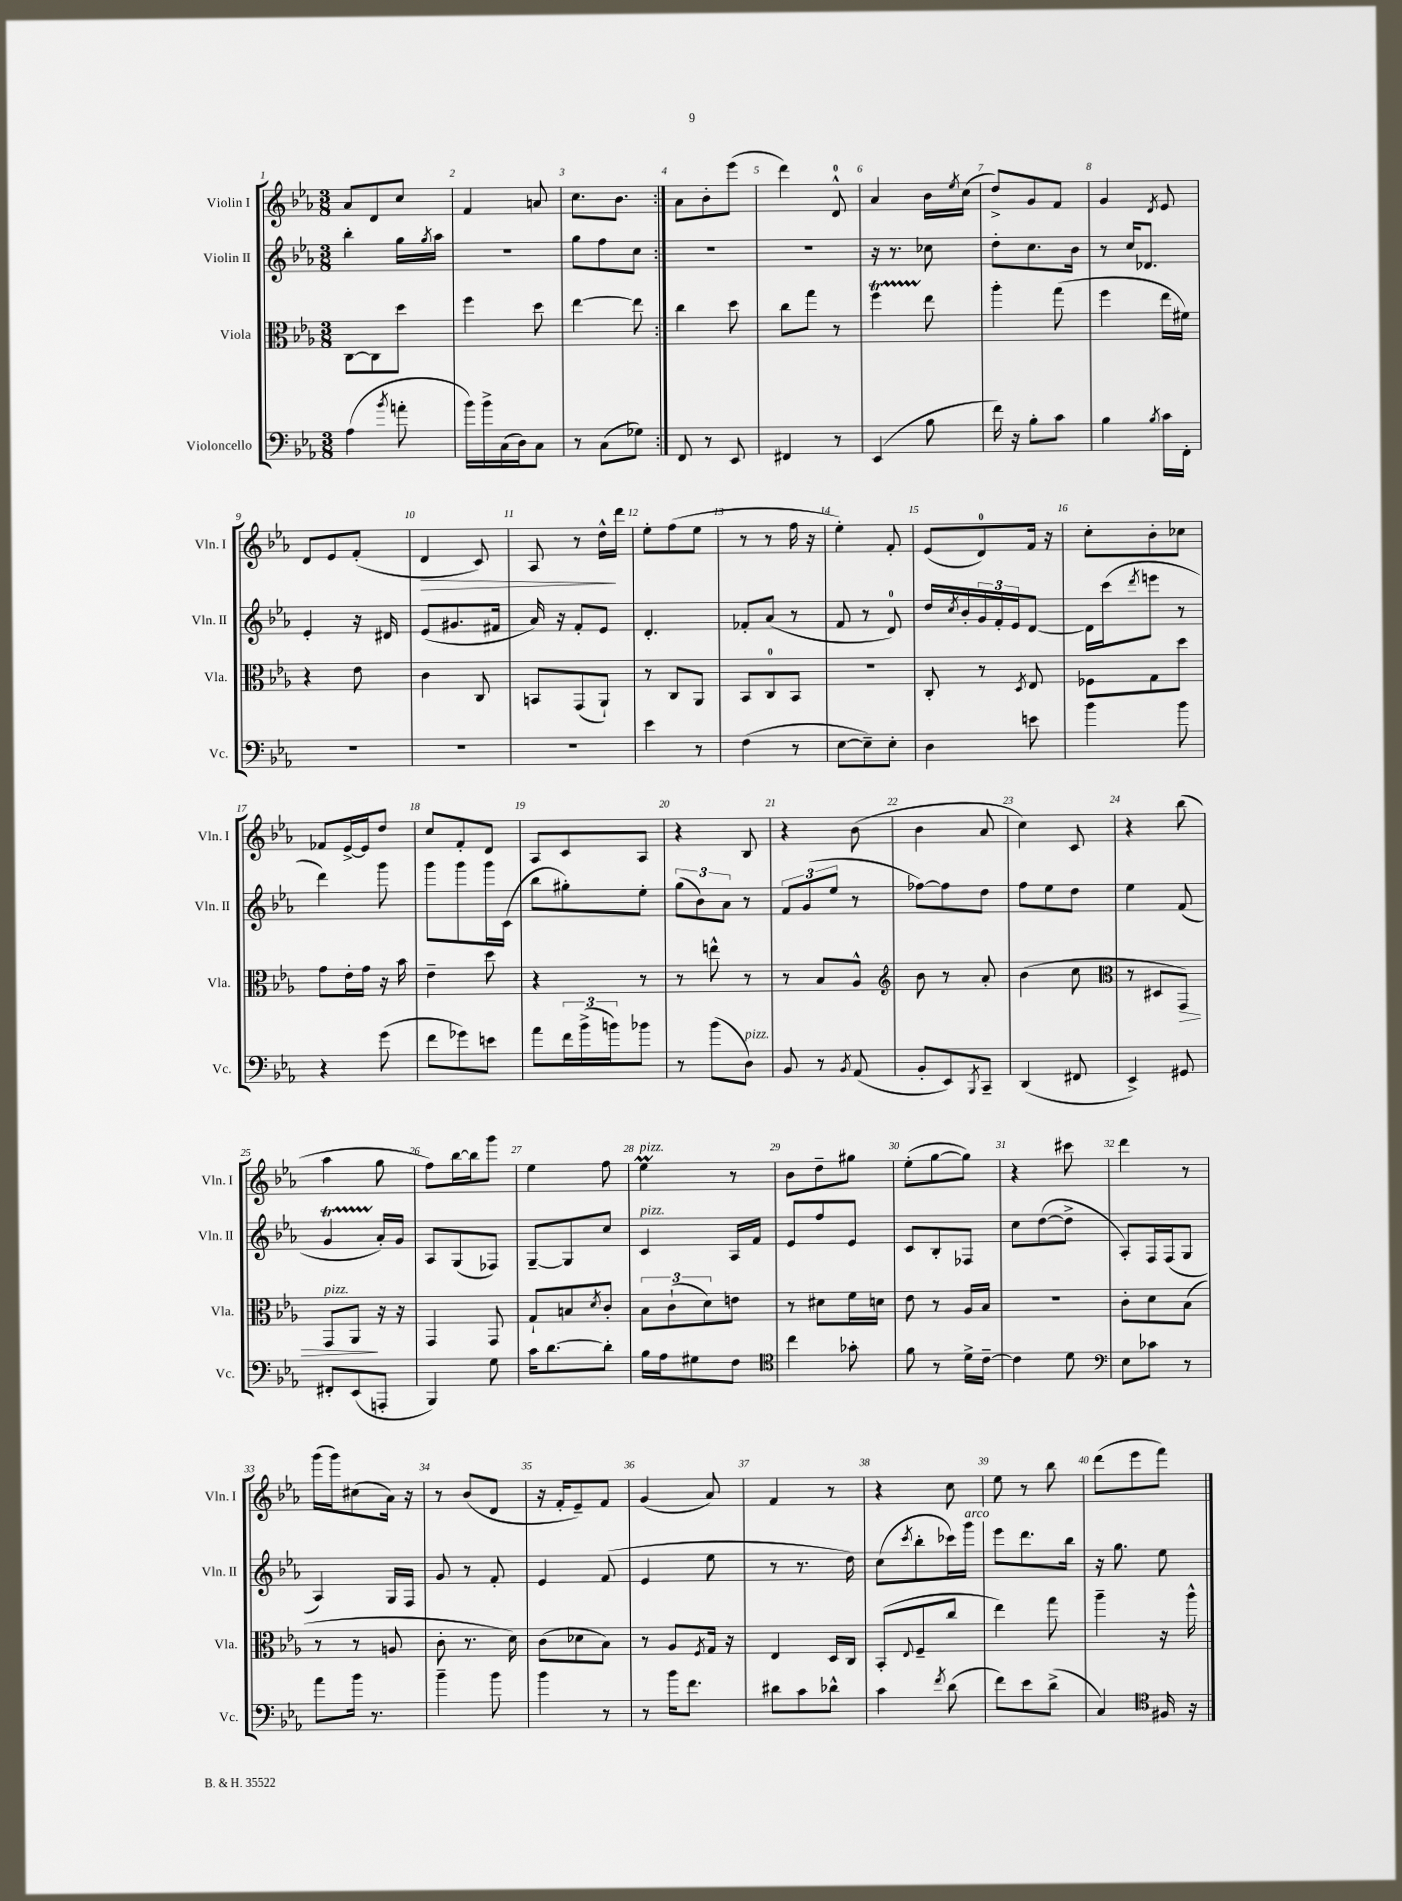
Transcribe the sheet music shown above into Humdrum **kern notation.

**kern	**kern	**dynam	**kern	**kern	**dynam
*part4	*part3	*part3	*part2	*part1	*part1
*staff4	*staff3	*staff3	*staff2	*staff1	*staff1
*I"Violoncello	*I"Viola	*	*I"Violin II	*I"Violin I	*
*I'Vc.	*I'Vla.	*	*I'Vln. II	*I'Vln. I	*
*clefF4	*clefC3	*	*clefG2	*clefG2	*
*k[b-e-a-]	*k[b-e-a-]	*	*k[b-e-a-]	*k[b-e-a-]	*
*M3/8	*M3/8	*	*M3/8	*M3/8	*
=1	=1	=1	=1	=1	=1
(4A-\	[8C\L	.	4bb-'\	8a-/L	.
.	8C\]	.	.	8d/	.
8qb-/	.	.	.	.	.
8an'\	8dd\J	.	16gg\LL	8cc/J	.
.	.	.	8qgg/	.	.
.	.	.	16aa-\JJ	.	.
=2	=2	=2	=2	=2	=2
16b-\LL)	4ff\	.	4.r	4f/	.
16b-^\	.	.	.	.	.
(16C\	.	.	.	.	.
16D\J)	.	.	.	.	.
8C\J	8dd\	.	.	8an/	.
=3	=3	=3	=3	=3	=3
8r	[4ee-\	.	8gg\L	8.cc\L	.
(8C\L	.	.	8ff\	.	.
.	.	.	.	8.b-\J	.
8G-X\J)	8ee-\]	.	8cc\J	.	.
=4:|!	=4:|!	=4:|!	=4:|!	=4:|!	=4:|!
8FF/	4cc\	.	4.r	8a-\L	.
8r	.	.	.	8b-'\	.
8EE-/	8dd\	.	.	(8eee-\J	.
=5	=5	=5	=5	=5	=5
4FF#X/	8cc\L	.	4.r	4ddd\)	.
.	8gg\J	.	.	.	.
8r	8r	.	.	8d^^/	.
=6	=6	=6	=6	=6	=6
(4EE-/	4ffT\	.	16r	4a-/	.
.	.	.	8.r	.	.
8B-\	8ee-\	.	8cc-X\	16b-\LL	.
.	.	.	.	8qee-/	.
.	.	.	.	(16cc\JJ	.
=7	=7	=7	=7	=7	=7
16f\)	4aa-'\	.	8dd'\L	8dd^/L)	.
16r	.	.	.	.	.
8B-'\L	.	.	8.cc\	8g/	.
8c\J	(8gg\	.	.	8f/J	.
.	.	.	16b-\Jk	.	.
=8	=8	=8	=8	=8	=8
4B-\	4ff\	.	8r	4g/	.
.	.	.	16cc/KL	.	.
.	.	.	8.d-X/J	.	.
8qB-/	.	.	.	8qd/	.
16c\LL	16ee-\LL	.	.	8e-/	.
16FF'\JJ	16f#X\JJ)	.	.	.	.
!!LO:LB:g=z
=9	=9	=9	=9	=9	=9
4.r	4r	.	4e-'/	8d/L	.
.	.	.	.	8e-/	.
.	8e-\	.	16r	(8f'/J	.
.	.	.	16d#X/	.	.
=10	=10	=10	=10	=10	=10
!	!	!	!	!	!LO:HP:b
4.r	4c\	.	(8e-/L	4d/	>
.	.	.	8.g#X/	.	.
.	8C/	.	.	8c/)	.
.	.	.	16f#X/Jk	.	.
=11	=11	=11	=11	=11	=11
4.r	8BBn/L	.	16a-/)	8A-/	.
.	.	.	16r	.	.
.	(8GG/	.	8f'/L	8r	.
.	8AA-`/J)	.	8e-/J	16dd^^\LL	.
.	.	.	.	16ddd\JJ	]
=12	=12	=12	=12	=12	=12
4e-\	8r	.	4.d'/	8ee-'\L	.
.	8C/L	.	.	(8ff\	.
8r	8AA-/J	.	.	8ee-\J	.
=13	=13	=13	=13	=13	=13
(4F\	8BB-/L	.	8f-X'/L	8r	.
.	8C/	.	(8a-/J	8r	.
8r	8BB-/J	.	8r	16ff\	.
.	.	.	.	16r	.
=14	=14	=14	=14	=14	=14
[8E-\L	4.r	.	8f/	4ee-'\)	.
8E-~\])	.	.	8r	.	.
8E-'\J	.	.	8d/)	8f'/	.
=15	=15	=15	=15	=15	=15
4D\	8C'/	.	16dd/LL	(8e-/L	.
.	.	.	8qcc/	.	.
.	.	.	16b-'/	.	.
.	8r	.	24g/	8d/)	.
.	.	.	24f'/	.	.
.	.	.	24e-/J	.	.
.	8qD/	.	.	.	.
8en\	8E-/	.	[8d/J	16f/Jk	.
.	.	.	.	16r	.
=16	=16	=16	=16	=16	=16
4b-\	8F-X\L	.	16d\LL]	8cc'\L	.
.	.	.	(16ccc\J	.	.
.	.	.	8qddd/	.	.
.	8G\	.	8eeen\J	8b-'\	.
8b-\	8dd\J	.	8r	8cc-X\J	.
!!LO:LB:g=z
=17	=17	=17	=17	=17	=17
4r	8g\L	.	4ddd\)	8f-X/L	.
.	16e-'\L	.	.	[16e-^/L	.
.	16g\JJ	.	.	16e-/J]	.
(8g\	16r	.	8ggg\	8dd/J	.
.	16b-\	.	.	.	.
=18	=18	=18	=18	=18	=18
8f\L	4e-~\	.	8ggg\L	8cc/L	.
8g-X\)	.	.	8ggg\	8f'/	.
8en\J	8dd\	.	16ggg\L	8d/J	.
.	.	.	(16c\JJ	.	.
=19	=19	=19	=19	=19	=19
8a-\L	4r	.	8bb-\L	8A-/L	.
24f\L	.	.	8gg#X'\)	8c/	.
(24b-^\	.	.	.	.	.
24bn\J)	.	.	.	.	.
8b-X\J	8r	.	8ee-'\J	8A-/J	.
=20	=20	=20	=20	=20	=20
8r	8r	.	(12gg\L	4r	.
.	.	.	12b-\)	.	.
(8b-\L	8een^^\	.	.	.	.
.	.	.	12a-\J	.	.
!LO:TX:a:i:t=pizz.	!	!	!	!	!
8D\J)	8r	.	8r	8B-/	.
=21	=21	=21	=21	=21	=21
8BB-/	8r	.	12f/L	4r	.
.	.	.	(12g/	.	.
8r	8B-/L	.	.	.	.
.	.	.	12ee-/J	.	.
8qBB-/	.	.	.	.	.
(8AA-/	8A-^^/J	.	8r	(8b-\	.
=22	=22	=22	=22	=22	=22
*	*clefG2	*	*	*	*
8BB-'/L	8b-\	.	[8ff-X\L)	4b-\	.
8EE-/)	8r	.	8ff-\]	.	.
8qBBB-/	.	.	.	.	.
8CC~/J	8a-'/	.	8dd\J	8a-/	.
=23	=23	=23	=23	=23	=23
(4DD/	(4b-\	.	8ff\L	4cc\)	.
.	.	.	8ee-\	.	.
8FF#X/	8cc\	.	8dd\J	8c/	.
=24	=24	=24	=24	=24	=24
*	*clefC3	*	*	*	*
4EE-^/)	8r	.	4ee-\	4r	.
.	8D#X/L	.	.	.	.
!	!	!LO:HP:b	!	!	!
8GG#X/	8GG/J)	>	(8f/	(8bb-\	.
!!LO:LB:g=z
=25	=25	=25	=25	=25	=25
!	!LO:TX:a:i:t=pizz.	!	!	!	!
8FF#X'/L	8GG/L	.	4gt/	4aa-\	.
(8EE-/	8AA-/J	.	.	.	.
8AAAn'/J	16r	]	16a-'/LL)	8gg\	.
.	16r	.	16g/JJ	.	.
=26	=26	=26	=26	=26	=26
4BBB-/)	4GG/	.	8A-/L	8ff\L)	.
.	.	.	(8G/	[16bb-\L	.
.	.	.	.	16bb-\J]	.
8G\	8GG/	.	8F-X/J)	8ggg\J	.
=27	=27	=27	=27	=27	=27
16c\KL	8G`/L	.	[8G~/L	4ee-\	.
[8.d\	.	.	.	.	.
.	8Bn/	.	8G/]	.	.
.	8qd/	.	.	.	.
8d'\J]	8c'/J	.	8cc/J	8ff\	.
=28	=28	=28	=28	=28	=28
!	!	!	!	!LO:TX:a:i:t=pizz.	!
!	!	!	!LO:TX:a:i:t=pizz.	!	!
16B-\LL	12B-\L	.	4c/	4ee-M\	.
16A-\J	.	.	.	.	.
.	(12c`\	.	.	.	.
8G#X\	.	.	.	.	.
.	12d\)	.	.	.	.
8F\J	8en\J	.	16A-/LL	8r	.
.	.	.	16f/JJ	.	.
=29	=29	=29	=29	=29	=29
*clefC4	*	*	*	*	*
4cc\	8r	.	8e-/L	8b-\L	.
.	8d#X\L	.	8ff/	8dd~\	.
8g-X'\	16f\L	.	8e-/J	8gg#X\J	.
.	16dn\JJ	.	.	.	.
=30	=30	=30	=30	=30	=30
8f\	8e-\	.	8c/L	(8ee-'\L	.
8r	8r	.	8B-'/	[8gg\	.
16d^\LL	16A-/LL	.	8F-X/J	8gg\J])	.
[16c~\JJ	16B-/JJ	.	.	.	.
=31	=31	=31	=31	=31	=31
4c\]	4.r	.	8cc\L	4r	.
.	.	.	([8dd\	.	.
8d\	.	.	8dd^\J]	8ccc#X\	.
=32	=32	=32	=32	=32	=32
*clefF4	*	*	*	*	*
8E-\L	8c'\L	.	8A-'/L)	4ddd\	.
8c-X\J	8d\	.	16F/L	.	.
.	.	.	(16F/J	.	.
8r	(8B-\J	.	8G/J	8r	.
!!LO:LB:g=z
=33	=33	=33	=33	=33	=33
8a-\L	8r	.	4A-/)	(16ggg\LL	.
.	.	.	.	16ggg\J)	.
16b-\Jk	8r	.	.	(8cc#X\	.
8.r	.	.	.	.	.
.	8An/	.	16G/LL	16a-\Jk)	.
.	.	.	16F/JJ	16r	.
=34	=34	=34	=34	=34	=34
4b-~\	8c'\	.	8g/	8r	.
.	8.r	.	8r	(8b-/L	.
8b-\	.	.	8f'/	8d/J	.
.	16d\)	.	.	.	.
=35	=35	=35	=35	=35	=35
4b-\	(8c\L	.	4e-/	16r	.
.	.	.	.	16f'/KL	.
.	8d-X\	.	.	8e-~/)	.
8r	8B-\J)	.	(8f/	8f/J	.
=36	=36	=36	=36	=36	=36
8r	8r	.	4e-/	(4g/	.
16b-\KL	8A-/L	.	.	.	.
8.f\J	.	.	.	.	.
.	8qF/	.	.	.	.
.	16G/Jk	.	8ee-\	8a-/)	.
.	16r	.	.	.	.
=37	=37	=37	=37	=37	=37
8d#X\L	4E-/	.	8r	4f/	.
8c\	.	.	8.r	.	.
8d-X^^\J	16D/LL	.	.	8r	.
.	16C/JJ	.	16dd\)	.	.
=38	=38	=38	=38	=38	=38
4c\	(8BB-'/L	.	(8cc\L	4r	.
.	8qqE-/	.	8qccc/	.	.
.	8F~/	.	8bb-'\	.	.
8qf/	.	.	.	.	.
(8d\	8cc/J	.	16ccc-X\L)	8cc\	.
!	!	!	!LO:TX:a:i:t=arco	!	!
.	.	.	16ggg\JJ	.	.
=39	=39	=39	=39	=39	=39
8f\L)	4ee-\)	.	8eee-\L	8ee-\	.
8e-\	.	.	8.ddd\	8r	.
(8d^\J	8gg\	.	.	8bb-\	.
.	.	.	16bb-\Jk	.	.
=40	=40	=40	=40	=40	=40
4C/)	4aa-~\	.	16r	(8ddd\L	.
.	.	.	8.gg\	.	.
.	.	.	.	8eee-\	.
*clefC4	*	*	*	*	*
16F#X/	16r	.	8ee-\	8fff\J)	.
16r	16aa-^^\	.	.	.	.
==	==	==	==	==	==
*-	*-	*-	*-	*-	*-
